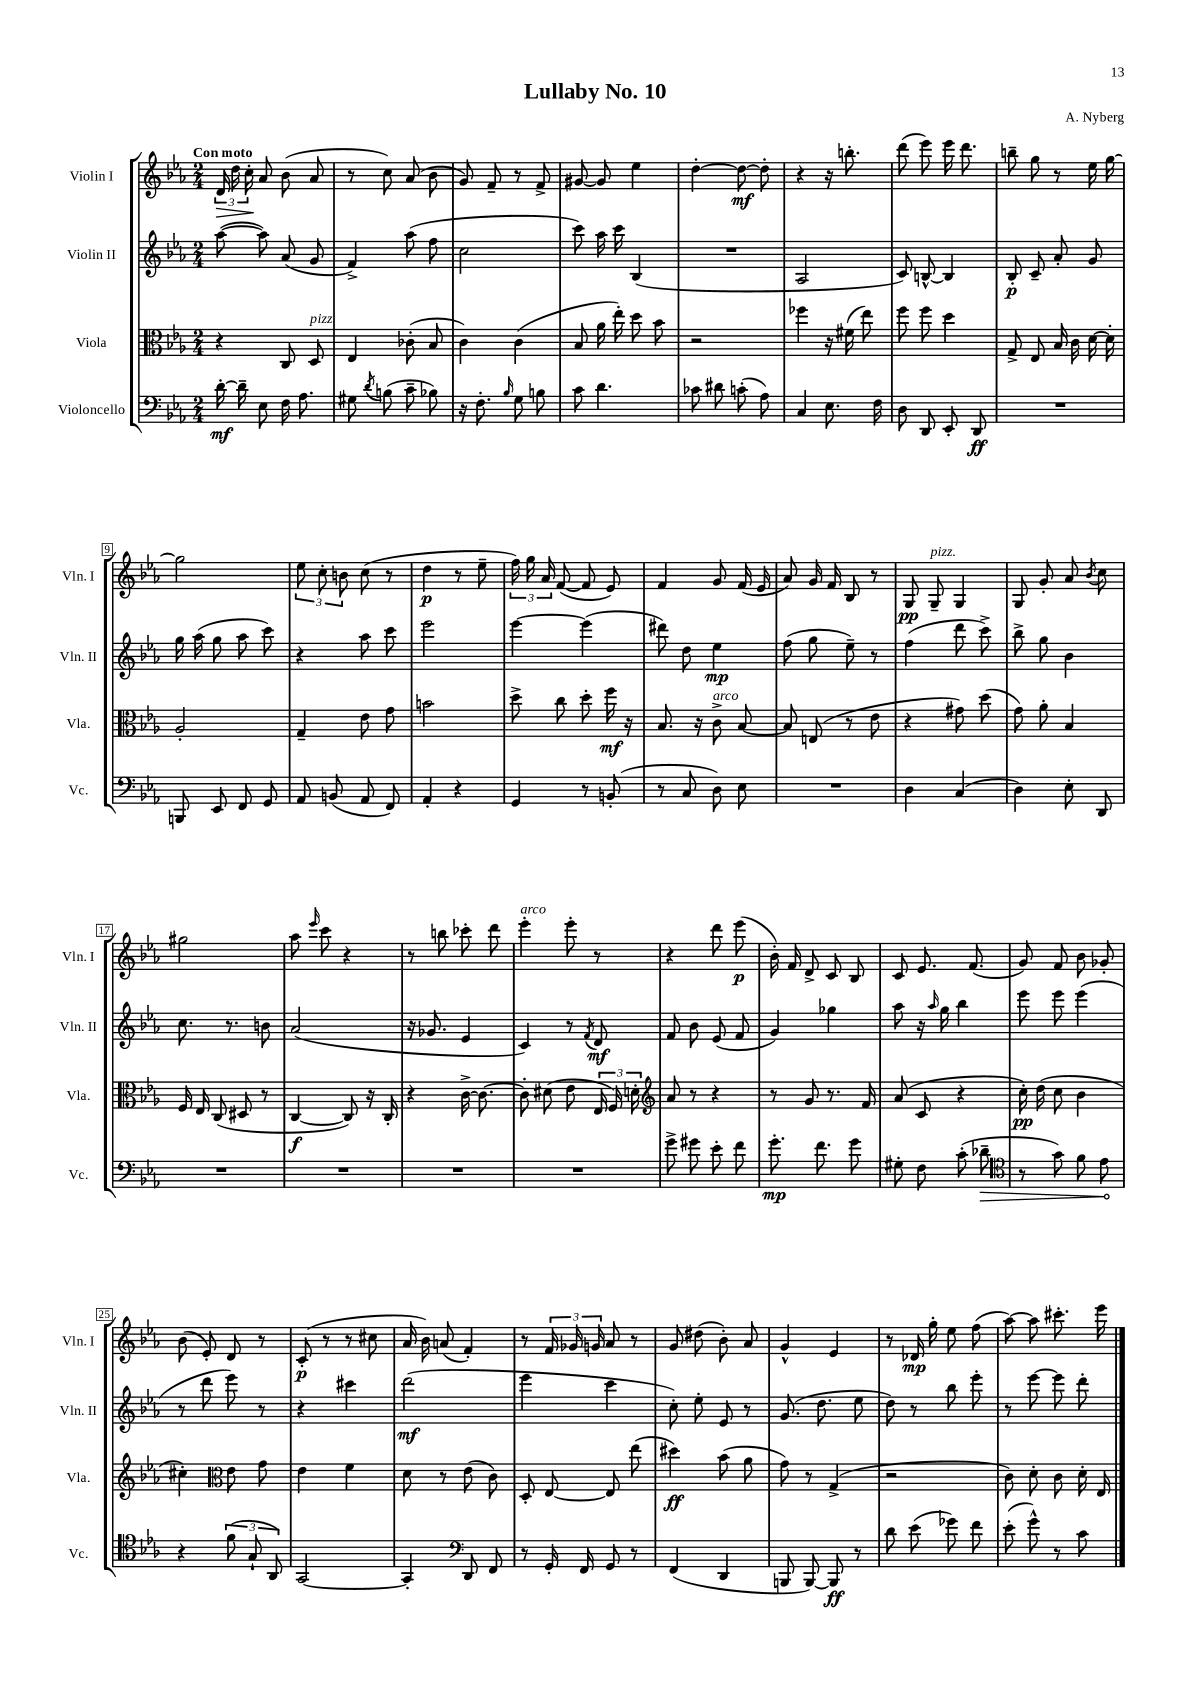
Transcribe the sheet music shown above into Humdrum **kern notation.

**kern	**kern	**kern	**kern
*staff4	*staff3	*staff2	*staff1
*clefF4	*clefC3	*clefG2	*clefG2
*k[b-e-a-]	*k[b-e-a-]	*k[b-e-a-]	*k[b-e-a-]
*M2/4	*M2/4	*M2/4	*M2/4
[16d'	4r	([8aa-	24d
.	.	.	24dd
16d~]	.	.	.
.	.	.	24cc'
8E-	.	8aa-])	8a-
16F	8C	(8a-	(8b-
8.A-	.	.	.
.	8D	8g	8a-
=	=	=	=
8G#	4E-	4f^)	8r
8qd	.	.	.
(8B	.	.	8cc)
8c~	(8c-'	(8aa-	(8a-
8B-)	8B-	8ff	8b-
=	=	=	=
16r	4c)	2cc	8g)
8.F'	.	.	.
.	.	.	8f~
16qqB-	.	.	.
8G	(4c	.	8r
8B	.	.	8f^
=	=	=	=
8c	8B-	8ccc)	[8g#
4.d	16a-	16aa-	8g#]
.	16ee-')	16ccc	.
.	8dd	(4B-	4ee-
.	8b-	.	.
=	=	=	=
8c-	2r	2r	[4dd'
8d#	.	.	.
(8c'	.	.	8dd_
8A-)	.	.	8dd']
=	=	=	=
4C	4ff-	2A-	4r
8.E-	16r	.	16r
.	(16f#	.	8.bb'
.	8ee-)	.	.
16F	.	.	.
=	=	=	=
8D	8ff	8c)	(8ddd
8DD	8ff	[8B^^	8eee-)
8EE-'	4dd	4B]	16eee-
.	.	.	8.ddd
8DD	.	.	.
=	=	=	=
2r	8G^	8B-'	8bb~
.	8E-	8c~	8gg
.	16B-	8a-'	8r
.	16c	.	.
.	[16d	8g	16ee-
.	16d']	.	[16gg
=	=	=	=
8BBB	2A-'	16gg	2gg]
.	.	(16aa-	.
8EE-	.	8gg	.
8FF	.	8aa-	.
8GG	.	8ccc)	.
=	=	=	=
8AA-	4G~	4r	12ee-
.	.	.	12cc'
(8BB	.	.	.
.	.	.	12b
8AA-	8e-	8aa-	(8cc
8FF)	8g	8ccc	8r
=	=	=	=
4AA-'	2b	2eee-	4dd
4r	.	.	8r
.	.	.	8ee-~
=	=	=	=
4GG	8dd^	[4eee-	24ff)
.	.	.	24gg
.	.	.	24a-
.	8cc	.	([8f
8r	8dd'	(4eee-]	8f]
(8BB'	16ff	.	8e-)
.	16r	.	.
=	=	=	=
8r	8.B-	8ddd#)	4f
8C	.	8dd	.
.	16r	.	.
8D)	8c^	4ee-	8g
8E-	[8B-	.	(16f
.	.	.	16e-
=	=	=	=
2r	8B-]	(8ff	8a-)
.	(8E	8gg	16g
.	.	.	16f
.	8r	8ee-~)	8B-
.	8e-	8r	8r
=	=	=	=
4D	4r	(4ff	8G
.	.	.	8G~
(4C	8g#)	8ddd	4G
.	(8dd	8ccc^)	.
=	=	=	=
4D)	8g)	8bb-^	8G
.	8a-'	8gg	8g'
8E-'	4B-	4b-	8a-
.	.	.	8qb-
8DD	.	.	8cc
=	=	=	=
2r	16F	8.cc	2gg#
.	16E-	.	.
.	(8C	.	.
.	.	8.r	.
.	8D#	.	.
.	8r	8b	.
=	=	=	=
2r	[4C	(2a-	8aa-
.	.	.	16qqeee-
.	.	.	8ccc
.	8C])	.	4r
.	16r	.	.
.	16C'	.	.
=	=	=	=
2r	4r	16r	8r
.	.	8.g-	.
.	.	.	8bb
.	[16c^	4e-	8ccc-'
.	8.c_	.	.
.	.	.	8ddd
=	=	=	=
2r	8c']	4c)	4eee-'
.	(8d#	.	.
.	8e-	8r	8eee-'
.	.	8qf	.
.	24E-	8d	8r
.	24F)	.	.
.	24d'	.	.
=	=	=	=
*	*clefG2	*	*
8g^	8a-	8f	4r
8g#	8r	8b-	.
8e-'	4r	(8e-	8ddd
8f	.	8f	(8eee-
=	=	=	=
8.g'	8r	4g)	16b-')
.	.	.	16f
.	8g	.	8d^
8.f	.	.	.
.	8.r	4gg-	8c
8g	.	.	8B-
.	16f	.	.
=	=	=	=
8G#'	(8a-	8aa-	8c
8F	8c	16r	8.e-
.	.	16qqaa-	.
.	.	16gg	.
(8c'	4r	4bb-	.
.	.	.	(8.f
8d-~	.	.	.
=	=	=	=
*clefC4	*	*	*
8r	16cc')	8eee-	8g)
.	(16dd	.	.
8g)	8cc	8eee-	8f
8f	4b-	(4eee-	8b-
8e-	.	.	8g-'
=	=	=	=
4r	4cc#')	8r	(8b-
.	.	8ddd	8e-')
*	*clefC3	*	*
(12f	8e-	8eee-)	8d
12G`	.	.	.
.	8g	8r	8r
12AA-)	.	.	.
=	=	=	=
[2GG	4e-	4r	(8c'
.	.	.	8r
.	4f	4ccc#	8r
.	.	.	8cc#
=	=	=	=
4GG']	8d	(2ddd	16a-
.	.	.	16b-)
.	8r	.	(8a
*clefF4	*	*	*
8DD	(8e-	.	4f')
8FF	8c)	.	.
=	=	=	=
8r	8D'	4eee-	8r
16GG'	[8E-	.	24f
.	.	.	24g-
16FF	.	.	.
.	.	.	24g
8GG	8E-]	4ccc	8a-
8r	(8ee-	.	8r
=	=	=	=
(4FF	4dd#)	8cc')	8g
.	.	8ee-'	(8dd#
4DD	(8b-	8e-	8b-')
.	8a-	8r	8a-
=	=	=	=
8BBB	8g)	(8.g	4g^^
[8BBB)	8r	.	.
.	.	8.dd	.
8BBB]	(4G^	.	4e-
8r	.	8ee-	.
=	=	=	=
8d	2r	8dd)	8r
(8e-	.	8r	16d-
.	.	.	16gg'
8g-)	.	8bb-	8ee-
8f	.	8eee-'	(8ff
=	=	=	=
(8e-'	8c)	8r	[8aa-)
8g^^)	8d'	[8eee-	8aa-]
8r	8c	8eee-]	8.ccc#'
8c	16d'	8ddd'	.
.	16E-	.	16eee-
==	==	==	==
*-	*-	*-	*-
